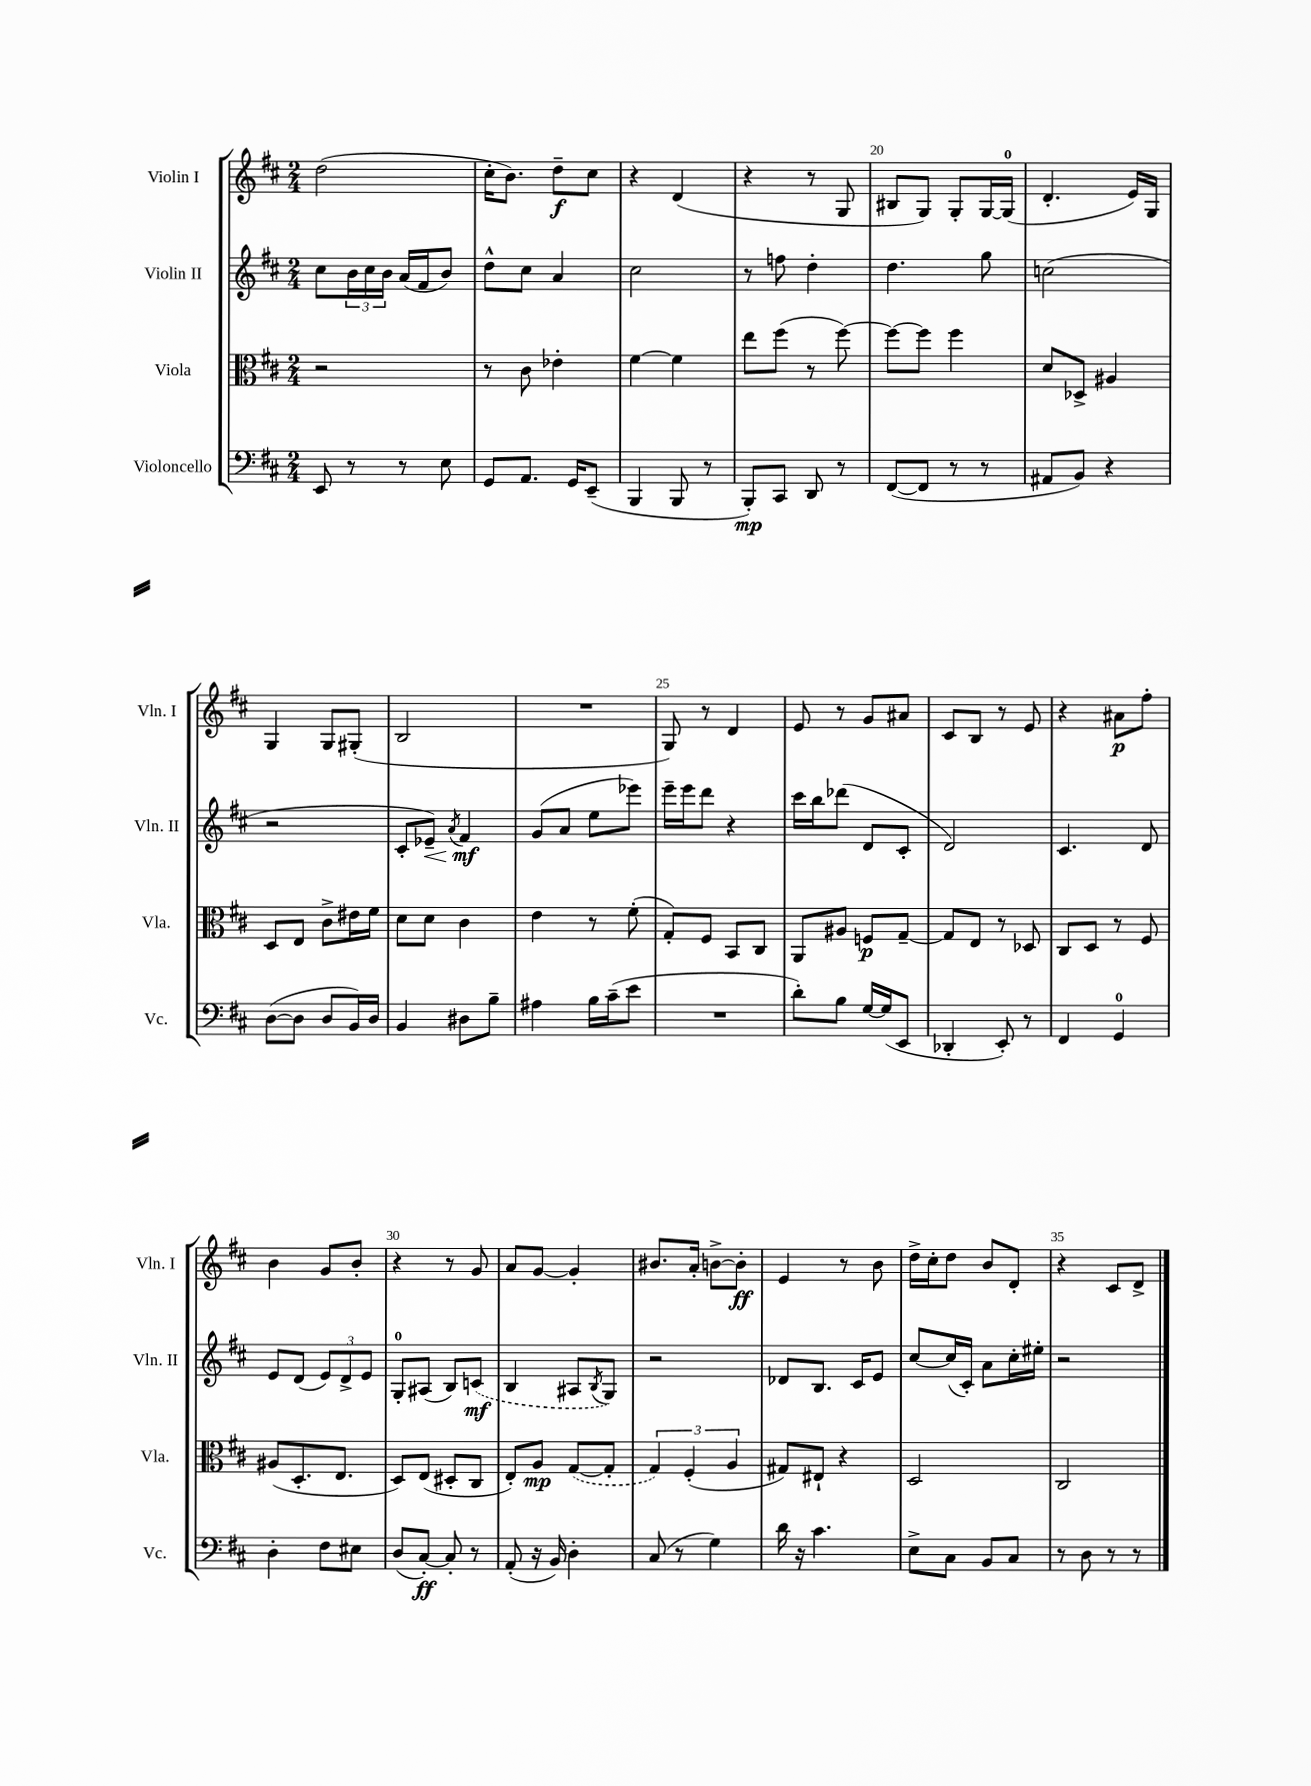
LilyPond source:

<<
\new StaffGroup <<
\new Staff = "s0" \with { instrumentName = "Violin I" shortInstrumentName = "Vln. I" } {
    \clef treble \key d \major \numericTimeSignature \time 2/4
    d''2( |
    cis''16-. b'8.) d''8--\f cis''8 |
    r4 d'4( |
    r4 r8 g8 |
    bis8 g8) g8-. g16~ g16-0( |
    d'4.-. e'16) g16 |
    g4 g8 gis8-.( |
    b2 |
    R2 |
    g8) r8 d'4 |
    e'8 r8 g'8 ais'8 |
    cis'8 b8 r8 e'8 |
    r4 ais'8\p fis''8-. |
    b'4 g'8 b'8-. |
    r4 r8 g'8 |
    a'8 g'8~ g'4-. |
    bis'8. a'16-. b'8~-> b'8-.\ff |
    e'4 r8 b'8 |
    d''16-> cis''16-. d''8 b'8 d'8-. |
    r4 cis'8 d'8-> \bar "|." |
}
\new Staff = "s1" \with { instrumentName = "Violin II" shortInstrumentName = "Vln. II" } {
    \clef treble \key d \major \numericTimeSignature \time 2/4
    cis''8 \tuplet 3/2 { b'16 cis''16 b'16 } a'16( fis'16 b'8) |
    d''8-^ cis''8 a'4 |
    cis''2 |
    r8 f''8 d''4-. |
    d''4. g''8 |
    c''2( |
    r2 |
    cis'8-. ees'8--\<) \acciaccatura { a'8 } fis'4\mf\! |
    g'8( a'8 e''8 ees'''8) |
    e'''16-- e'''16 d'''8 r4 |
    cis'''16 b''16 des'''8( d'8 cis'8-. |
    d'2) |
    cis'4. d'8 |
    e'8 d'8( \tuplet 3/2 { e'8) d'8-> e'8 } |
    g8-0-. ais8( b8) \once \slurDashed c'8\mf( |
    b4 ais8 \acciaccatura { b8 } g8) |
    r2 |
    des'8 b8. cis'16 e'8 |
    cis''8~ cis''16( cis'16-.) a'8 cis''16-. eis''16-. |
    r2 \bar "|." |
}
\new Staff = "s2" \with { instrumentName = "Viola" shortInstrumentName = "Vla." } {
    \clef alto \key d \major \numericTimeSignature \time 2/4
    r2 |
    r8 cis'8 ees'4-. |
    fis'4~ fis'4 |
    e''8 fis''8( r8 fis''8~) |
    fis''8~ fis''8 fis''4 |
    d'8 des8-> ais4 |
    d8 e8 cis'8-> eis'16 fis'16 |
    d'8 d'8 cis'4 |
    e'4 r8 fis'8-.( |
    g8-.) fis8 b,8 cis8 |
    a,8 ais8 f8\p g8~-- |
    g8 e8 r8 des8 |
    cis8 d8 r8 fis8 |
    ais8( d8.-. e8. |
    d8) e8( dis8-. cis8 |
    e8-.) a8\mp \once \slurDashed g8~( g8-. |
    \tuplet 3/2 { g4) fis4-.( a4 } |
    gis8) eis8-! r4 |
    d2 |
    cis2 \bar "|." |
}
\new Staff = "s3" \with { instrumentName = "Violoncello" shortInstrumentName = "Vc." } {
    \clef bass \key d \major \numericTimeSignature \time 2/4
    e,8 r8 r8 e8 |
    g,8 a,8. g,16 e,8--( |
    b,,4 b,,8 r8 |
    b,,8-.\mp) cis,8 d,8 r8 |
    fis,8~( fis,8 r8 r8 |
    ais,8 b,8) r4 |
    d8~( d8 d8 b,16) d16 |
    b,4 dis8 b8-- |
    ais4 b16 cis'16--( e'8 |
    R2 |
    d'8-.) b8 g16~ g16( e,8 |
    des,4-. e,8-.) r8 |
    fis,4 g,4-0 |
    d4-. fis8 eis8 |
    d8( cis8~-.\ff) cis8-. r8 |
    a,8-.( r16 b,16) d4-. |
    cis8( r8 g4) |
    d'16 r16 cis'4. |
    e8-> cis8 b,8 cis8 |
    r8 d8 r8 r8 \bar "|." |
}
>>
>>
\layout { \context { \Score currentBarNumber = #16 \override BarNumber.break-visibility = ##(#f #t #t) barNumberVisibility = #(every-nth-bar-number-visible 5) } }
